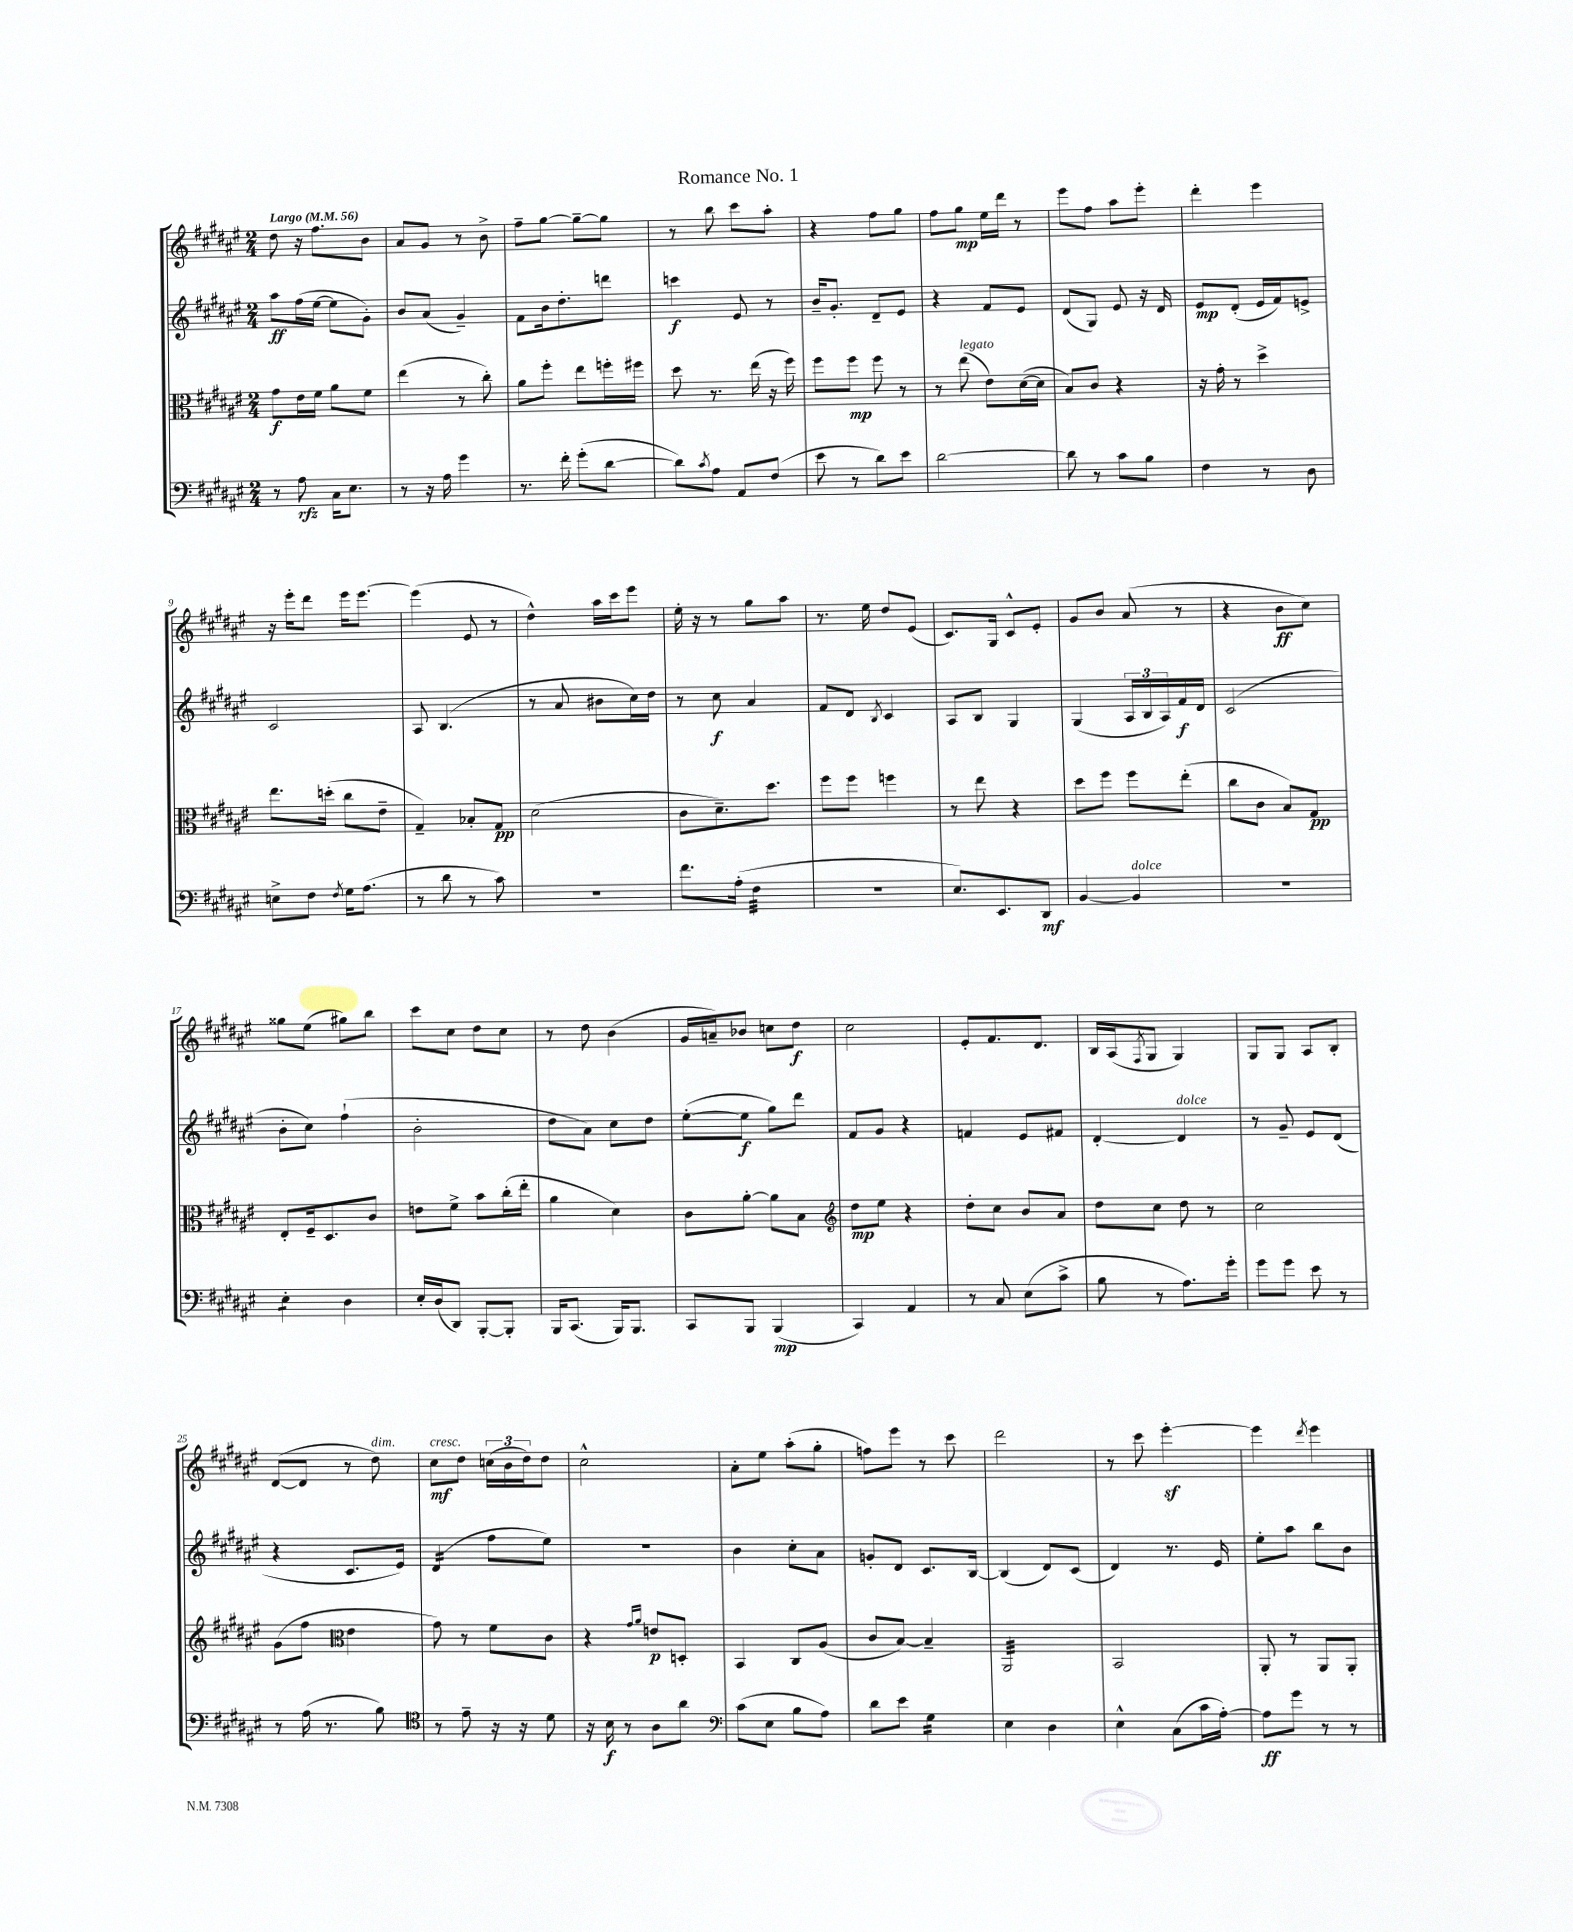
\header { title = "Romance No. 1" }
<<
\new StaffGroup <<
\new Staff = "s0" {
    \clef treble \key fis \major \numericTimeSignature \time 2/4 \tempo "Largo" 4 = 56
    dis''8 r16 fis''8. b'8 |
    ais'8 gis'8 r8 b'8-> |
    fis''8-- gis''8~ gis''8~-- gis''8 |
    r8 b''8 cis'''8 ais''8-. |
    r4 fis''8 gis''8 |
    fis''8 gis''8\mp eis''16 dis'''16 r8 |
    eis'''8 fis''8 ais''8 eis'''8-. |
    dis'''4-. eis'''4 |
    r16 eis'''16-. dis'''8 eis'''16 eis'''8.~ |
    eis'''4( eis'8 r8 |
    dis''4-^) ais''16 cis'''16 eis'''8 |
    eis''16-. r16 r8 gis''8 ais''8 |
    r8. eis''16 dis''8 eis'8( |
    cis'8.) gis16 cis'8-^ eis'8-. |
    gis'8 b'8 ais'8( r8 |
    r4 b'8\ff cis''8) |
    gisis''8 eis''8( gis''8) b''8 |
    cis'''8 cis''8 dis''8 cis''8 |
    r8 dis''8 b'4( |
    gis'16 a'16--) bes'8 c''8 dis''8\f |
    cis''2 |
    eis'8-. fis'8. dis'8. |
    b16 ais16( \acciaccatura { fis8 } gis8 gis4) |
    gis8 gis8 ais8 b8-. |
    dis'8~( dis'8 r8 dis''8^\markup { \italic "dim." }) |
    cis''8\mf^\markup { \italic "cresc." } dis''8 \tuplet 3/2 { c''16( b'16 dis''16) } dis''8 |
    cis''2-^ |
    ais'8-. eis''8 ais''8-.( gis''8-. |
    f''8) eis'''8 r8 cis'''8 |
    dis'''2 |
    r8 cis'''8 eis'''4~-.\sf |
    eis'''4 \acciaccatura { dis'''8 } eis'''4 \bar "|." |
}
\new Staff = "s1" {
    \clef treble \key fis \major \numericTimeSignature \time 2/4
    ais''8\ff fis''16( eis''16~ eis''8 gis'8-.) |
    b'8 ais'8( gis'4--) |
    fis'8 b'16 dis''8.-. d'''8 |
    c'''4\f eis'8 r8 |
    b'16-- gis'8.-. dis'8-- eis'8 |
    r4 fis'8 eis'8 |
    dis'8( gis8) eis'8 r16 dis'16 |
    eis'8\mp dis'8-.( eis'16 fis'16) e'8-> |
    cis'2 |
    ais8 b4.( |
    r8 ais'8 bis'8 cis''16) dis''16 |
    r8 cis''8\f ais'4 |
    fis'8 dis'8 \acciaccatura { b8 } cis'4 |
    ais8 b8 gis4 |
    gis4( \tuplet 3/2 { ais16 b16 ais16) } fis'16\f dis'16 |
    cis'2( |
    b'8-. cis''8) fis''4-!( |
    b'2-. |
    dis''8 ais'8) cis''8 dis''8 |
    eis''8~-.( eis''8\f gis''8) dis'''8 |
    fis'8 gis'8 r4 |
    f'4 eis'8 fis'8 |
    dis'4~-. dis'4^\markup { \italic "dolce" } |
    r8 gis'8-- eis'8 dis'8( |
    r4 cis'8. eis'16) |
    dis'4:16( fis''8 eis''8) |
    R2 |
    b'4 cis''8-. ais'8 |
    g'8-. dis'8 cis'8. b16~ |
    b4( dis'8) cis'8( |
    dis'4) r8. eis'16 |
    eis''8-. ais''8 b''8 b'8 \bar "|." |
}
\new Staff = "s2" {
    \clef alto \key fis \major \numericTimeSignature \time 2/4
    gis'8\f eis'16 fis'16 ais'8 fis'8 |
    eis''4( r8 cis''8-.) |
    ais'8 fis''8-. eis''8 f''16-. fis''16 |
    dis''8 r8. eis''16( r16 fis''16) |
    fis''8 fis''8\mp fis''8 r8 |
    r8 eis''8^\markup { \italic "legato" }( eis'8) dis'16~( dis'16 |
    b8) cis'8 r4 |
    r16 gis'16-. r8 dis''4-> |
    eis''8. d''16-.( cis''8 eis'8-- |
    gis4--) bes8-. gis8\pp |
    dis'2( |
    cis'8 dis'8.--) dis''8. |
    fis''8 fis''8 f''4 |
    r8 eis''8 r4 |
    dis''8 fis''8 fis''8 eis''8-.( |
    cis''8 cis'8 b8) gis8\pp |
    eis8-. fis16-- dis8. cis'8 |
    e'8 fis'8-> b'8 cis''16-.( eis''16-. |
    ais'4 dis'4) |
    cis'8 ais'8~-. ais'8 b8 |
    \clef treble dis''8\mp eis''8 r4 |
    dis''8-. cis''8 b'8 ais'8 |
    dis''8 cis''8 dis''8 r8 |
    cis''2 |
    gis'8( fis''8 \clef alto eis'4 |
    gis'8) r8 fis'8 cis'8 |
    r4 \grace { gis'16 ais'16 } e'8\p d8-. |
    b,4 cis8 ais8( |
    cis'8 b8~) b4-- |
    ais,2:32 |
    b,2 |
    ais,8-. r8 ais,8 ais,8-. \bar "|." |
}
\new Staff = "s3" {
    \clef bass \key fis \major \numericTimeSignature \time 2/4
    r8 ais8\rfz cis16 eis8. |
    r8 r16 ais16 gis'4 |
    r8. fis'16-. gis'8-.( dis'8~ |
    dis'8) \acciaccatura { cis'8 } ais8 ais,8 fis8( |
    eis'8 r8 dis'8) eis'8 |
    dis'2~ |
    dis'8 r8 cis'8 b8 |
    fis4 r8 dis8 |
    e8-> fis8 \acciaccatura { fis8 } gis16 ais8.( |
    r8 dis'8 r8 cis'8) |
    r2 |
    fis'8. ais16-.( fis4:32 |
    r2 |
    eis8.) eis,8. dis,8\mf |
    b,4~ b,4^\markup { \italic "dolce" } |
    r2 |
    eis4:8-. dis4 |
    eis16-. dis16( dis,8) b,,8~-. b,,8-. |
    b,,16 cis,8.( b,,16) b,,8. |
    cis,8 b,,8 b,,4\mp( |
    cis,4) ais,4 |
    r8 cis8 eis8( cis'8-> |
    b8 r8 ais8.) gis'16-. |
    gis'8 gis'8 eis'8 r8 |
    r8 ais16( r8. b8) |
    \clef tenor r8 eis'8-- r16 r16 dis'8 |
    r16 b16\f r8 ais8 ais'8 |
    \clef bass cis'8( eis8 b8 ais8) |
    dis'8 eis'8 gis4:16 |
    eis4 dis4 |
    eis4-^ cis8( cis'16 ais16~-.) |
    ais8\ff gis'8 r8 r8 \bar "|." |
}
>>
>>
